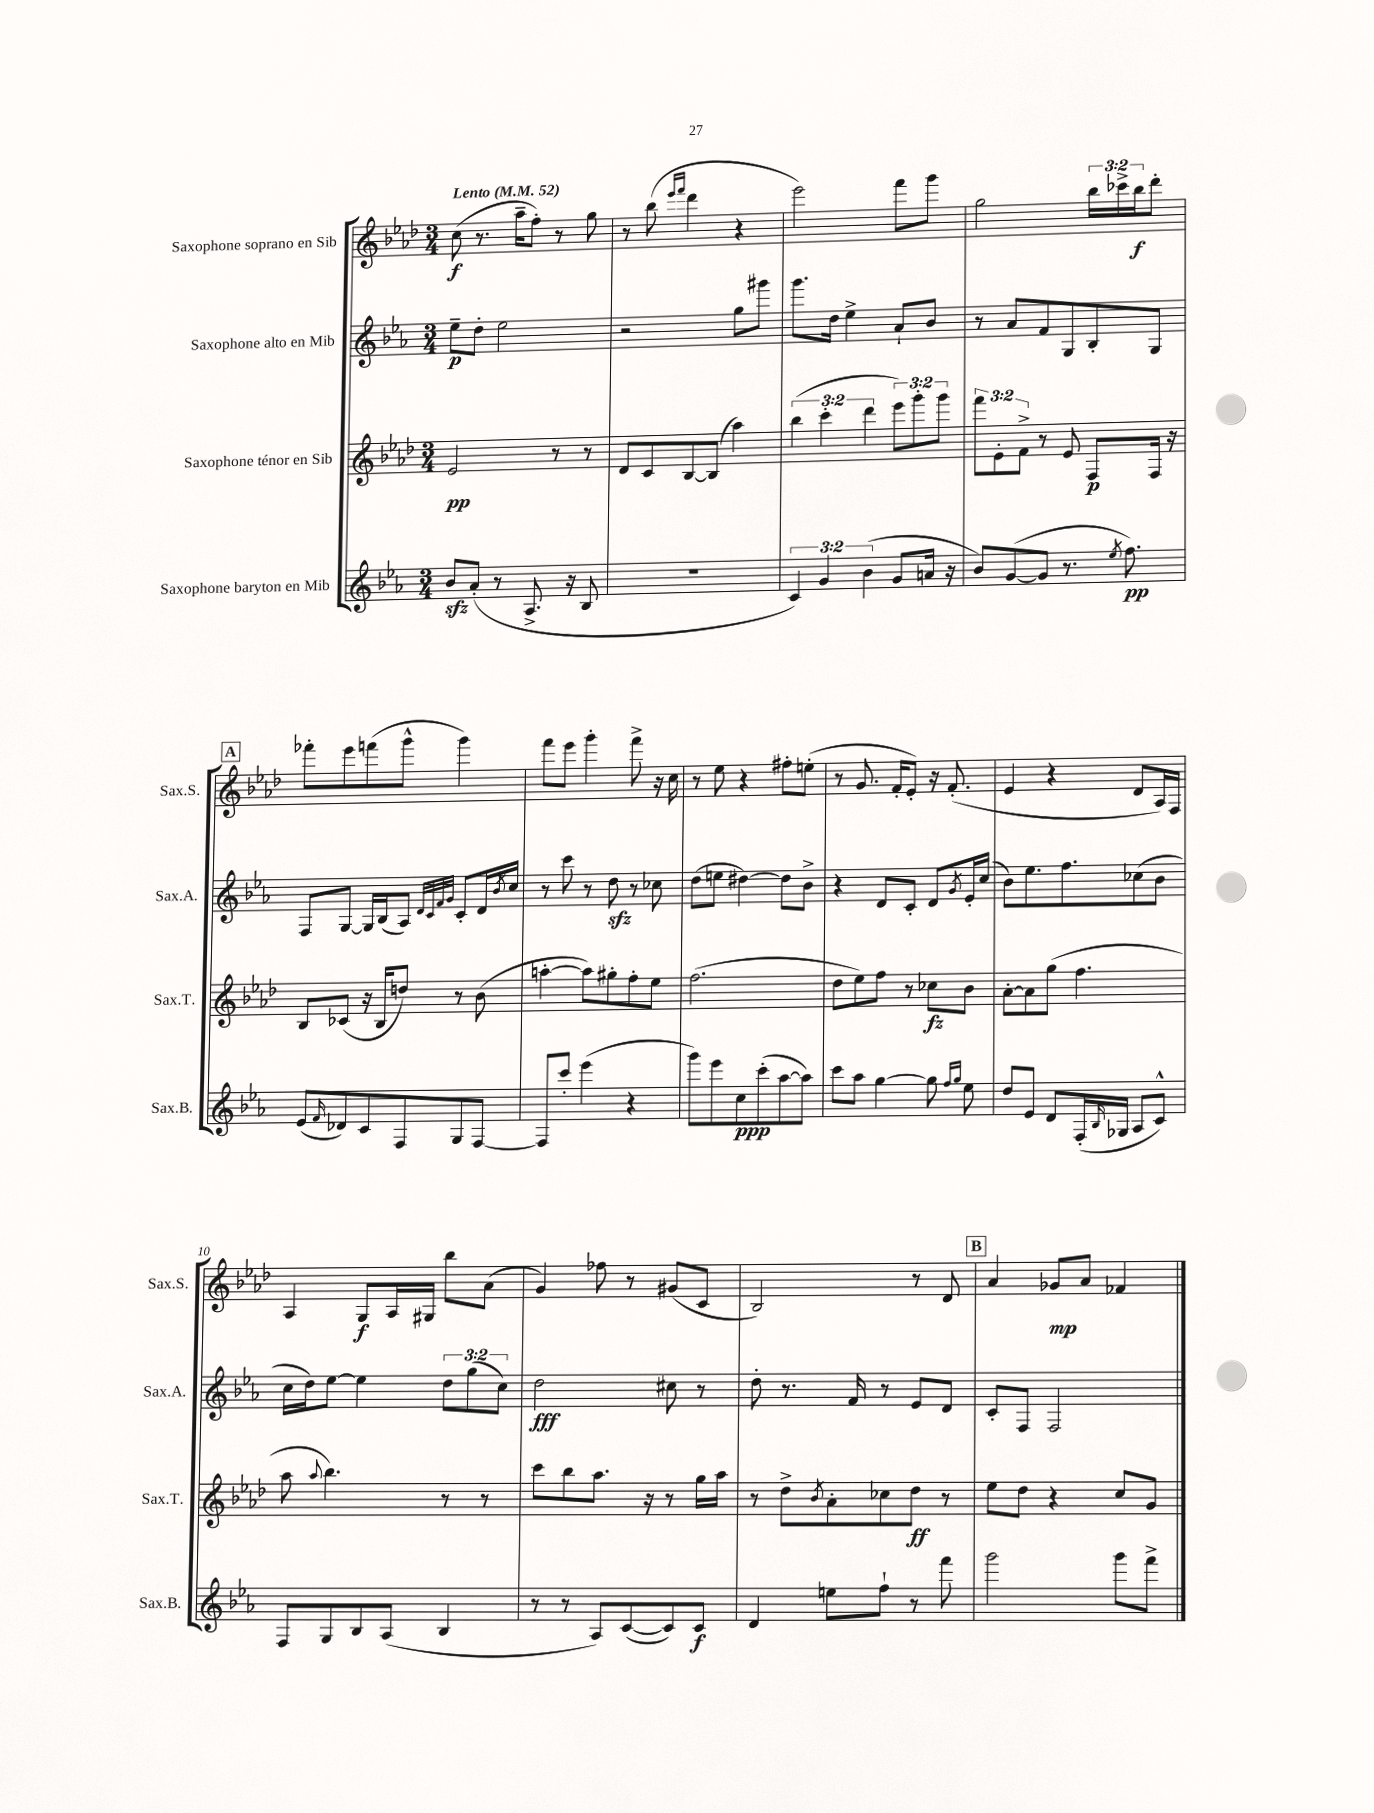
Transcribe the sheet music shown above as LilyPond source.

<<
\new StaffGroup <<
\new Staff = "s0" \with { instrumentName = "Saxophone soprano en Sib" shortInstrumentName = "Sax.S." } {
    \clef treble \key aes \major \numericTimeSignature \time 3/4 \override Staff.TupletNumber.text = #tuplet-number::calc-fraction-text \tempo "Lento" 4 = 52
    c''8\f( r8. aes''16-- f''8-.) r8 g''8 |
    r8 bes''8( \grace { ees'''16 f'''16 } des'''4 r4 |
    ees'''2) f'''8 g'''8 |
    g''2 \tuplet 3/2 { bes''16 ces'''16-> bes''16\f } des'''8-. |
    \mark \markup { \box "A" } fes'''8-. ees'''8 f'''8( g'''8-^ g'''4) |
    f'''8 ees'''8 g'''4-. f'''8-> r16 c''16 |
    r8 ees''8 r4 fis''8-. e''8-.( |
    r8 g'8. f'16-. ees'8-.) r16 f'8.-.( |
    ees'4 r4 des'8 aes16) f16 |
    aes4 g8\f aes16 gis16 bes''8 aes'8( |
    g'4) fes''8 r8 gis'8( c'8 |
    bes2) r8 des'8 |
    \mark \markup { \box "B" } aes'4 ges'8\mp aes'8 fes'4 \bar "|." |
}
\new Staff = "s1" \with { instrumentName = "Saxophone alto en Mib" shortInstrumentName = "Sax.A." } {
    \clef treble \key ees \major \numericTimeSignature \time 3/4 \override Staff.TupletNumber.text = #tuplet-number::calc-fraction-text
    ees''8--\p d''8-. ees''2 |
    r2 g''8 gis'''8 |
    g'''8. d''16 ees''4-> aes'8-! bes'8 |
    r8 aes'8 f'8 g8 bes8-. g8 |
    \mark \markup { \box "A" } f8 g8~ g16 bes16( aes8) \grace { d'32 c'32 f'32 g'32 } c'8-. d'16 \acciaccatura { bes'8 } c''16 |
    r8 c'''8 r8 d''8\sfz r8 ces''8 |
    d''8( e''8 dis''4~) dis''8 bes'8-> |
    r4 d'8 c'8-. d'8 \acciaccatura { g'8 } ees'16-. c''16( |
    bes'8) ees''8. f''8. ces''8( bes'8 |
    c''16 d''16) ees''8~ ees''4 \tuplet 3/2 { d''8 g''8( c''8) } |
    d''2\fff cis''8 r8 |
    d''8-. r8. f'16 r8 ees'8 d'8 |
    \mark \markup { \box "B" } c'8-. f8 f2 \bar "|." |
}
\new Staff = "s2" \with { instrumentName = "Saxophone ténor en Sib" shortInstrumentName = "Sax.T." } {
    \clef treble \key aes \major \numericTimeSignature \time 3/4 \override Staff.TupletNumber.text = #tuplet-number::calc-fraction-text
    ees'2\pp r8 r8 |
    des'8 c'8 bes8~ bes8( aes''4) |
    \tuplet 3/2 { bes''4( c'''4-. des'''4 } \tuplet 3/2 { ees'''8) g'''8-. g'''8 } |
    \tuplet 3/2 { f'''8 ees'8-. f'8-> } r8 ees'8 f8\p f16 r16 |
    \mark \markup { \box "A" } bes8 ces'8( r16 bes16 d''8) r8 bes'8( |
    a''4~-. a''8) gis''8-. f''8-. ees''8 |
    f''2.( |
    des''8 ees''8) f''8 r8 ces''8\fz bes'8 |
    aes'8~-. aes'8 g''8( f''4. |
    aes''8 \appoggiatura { aes''8 } bes''4.) r8 r8 |
    c'''8 bes''8 aes''8. r16 r8 g''16 aes''16 |
    r8 des''8-> \acciaccatura { bes'8 } aes'8-. ces''8 des''8\ff r8 |
    \mark \markup { \box "B" } ees''8 des''8 r4 c''8 g'8 \bar "|." |
}
\new Staff = "s3" \with { instrumentName = "Saxophone baryton en Mib" shortInstrumentName = "Sax.B." } {
    \clef treble \key ees \major \numericTimeSignature \time 3/4 \override Staff.TupletNumber.text = #tuplet-number::calc-fraction-text
    bes'8\sfz aes'8-.( r8 aes8.-> r16 bes8 |
    R2. |
    \tuplet 3/2 { c'4) g'4 bes'4( } g'8 a'16 r16 |
    bes'8) g'8~( g'8 r8. \acciaccatura { ees''8 } f''8.\pp) |
    \mark \markup { \box "A" } ees'8( \grace { f'16 } des'8) c'8 f8 g8 f8~ |
    f8 c'''8-. ees'''4( r4 |
    g'''8) ees'''8 c''8\ppp c'''8-.( aes''8~ aes''8) |
    c'''8 aes''8 g''4~ g''8 \grace { f''16 g''16 } ees''8 |
    d''8 ees'8 d'8 f16-.( \grace { bes16 } ges16 aes8 c'8-^) |
    f8 g8 bes8 aes8( bes4 |
    r8 r8 aes8) c'8~( c'8) c'8\f |
    d'4 e''8 f''8-! r8 f'''8 |
    \mark \markup { \box "B" } g'''2 g'''8 f'''8-> \bar "|." |
}
>>
>>
